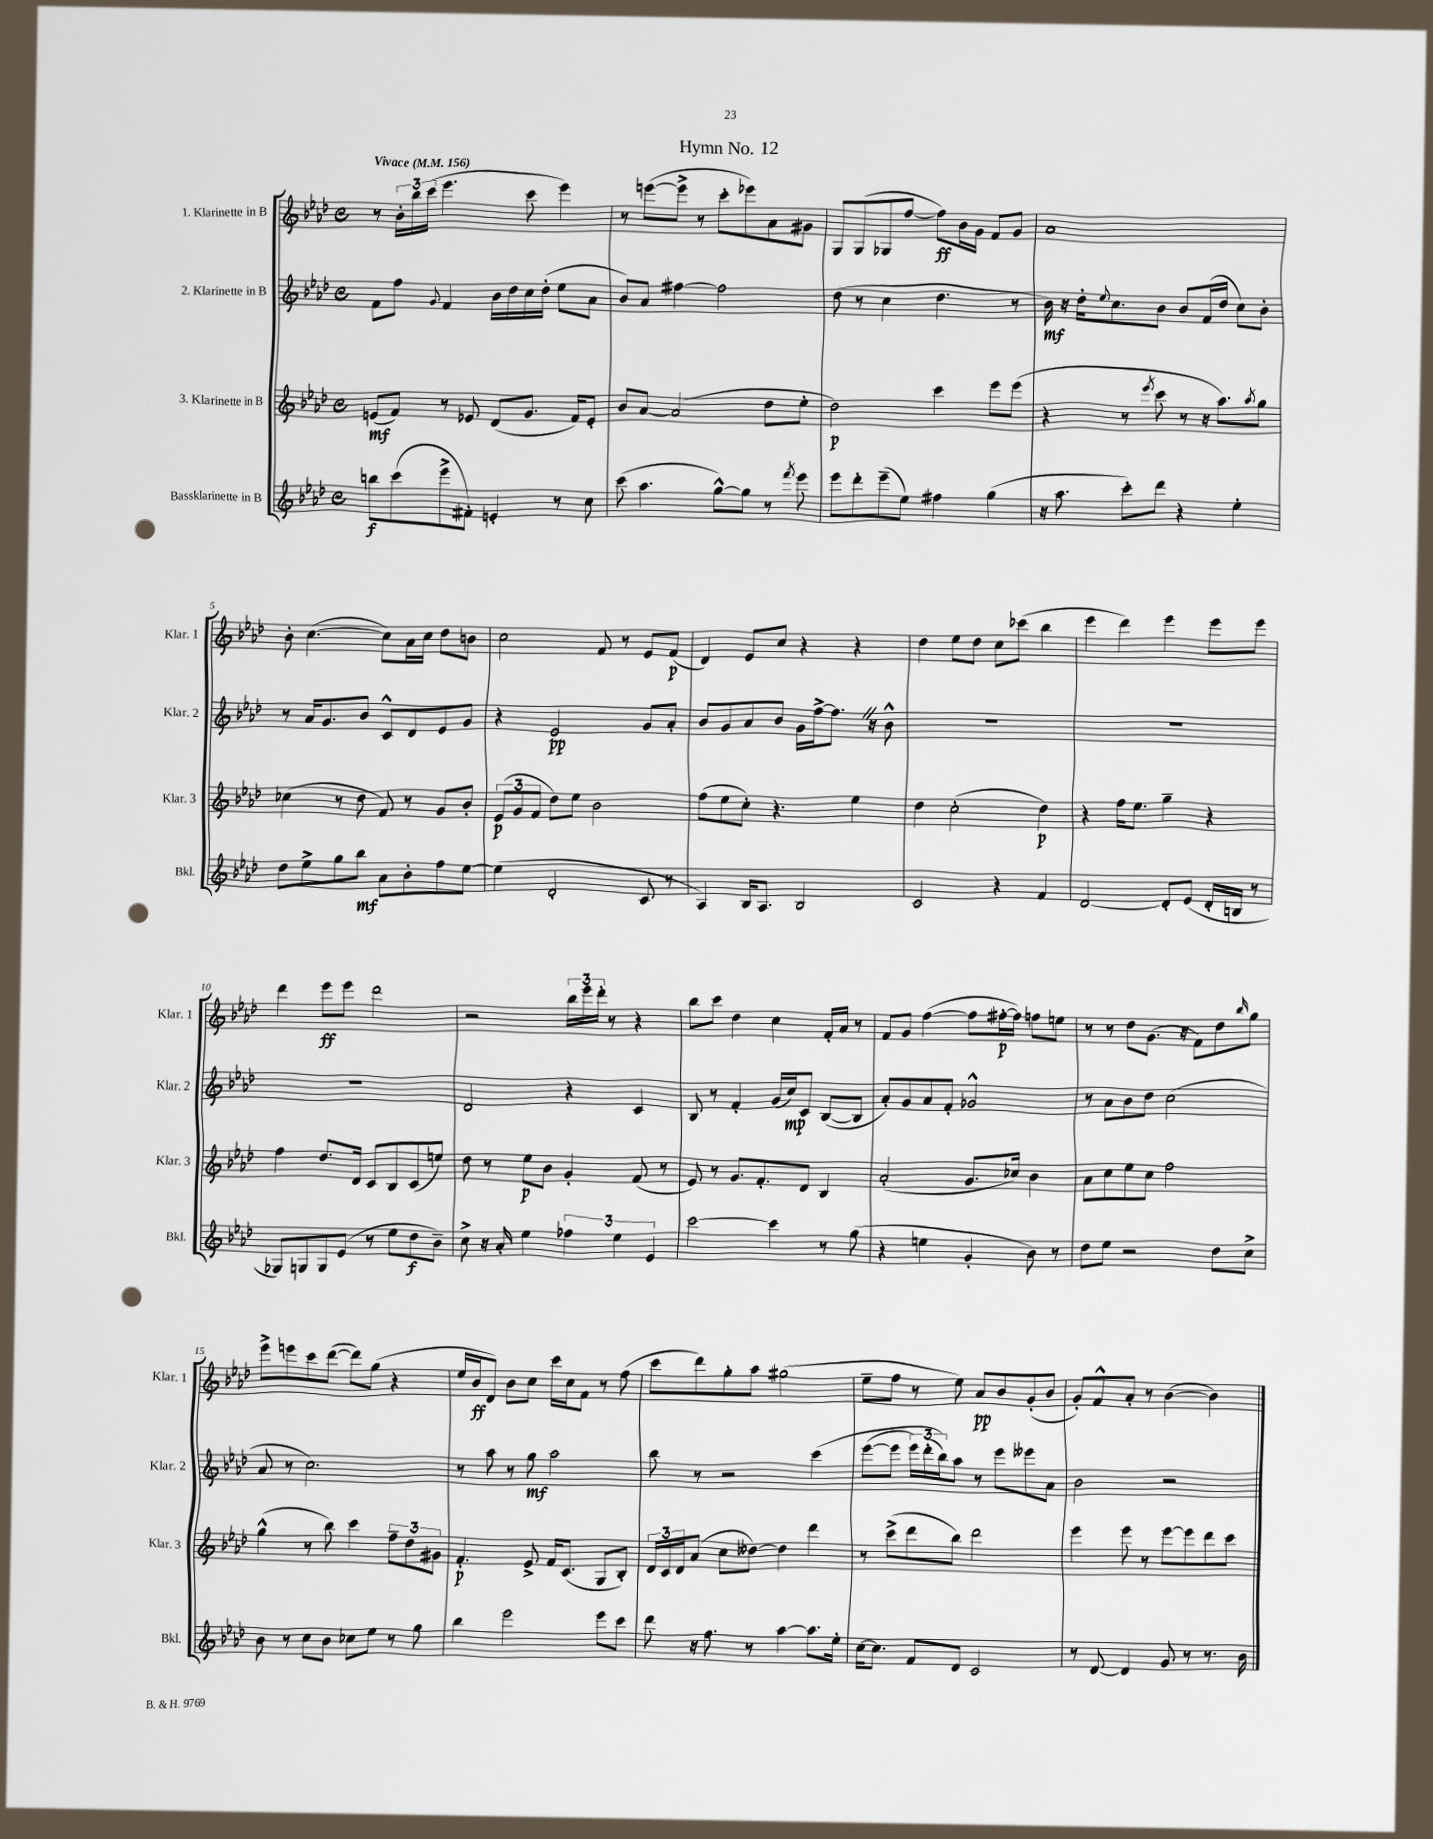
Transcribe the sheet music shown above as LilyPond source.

\header { title = "Hymn No. 12" }
<<
\new StaffGroup <<
\new Staff = "s0" \with { instrumentName = "1. Klarinette in B" shortInstrumentName = "Klar. 1" } {
    \clef treble \key aes \major \defaultTimeSignature \time 4/4 \tempo "Vivace" 4 = 156
    r8 \tuplet 3/2 { bes'16-. bes''16 c'''16( } ees'''4. c'''8 ees'''4) |
    r8 e'''8~( e'''8-> r8 c'''8-. ees'''8) aes'8 gis'8 |
    g8 g8( ges8 f''8~ f''8\ff) bes'16 g'16 f'8 g'8 |
    aes'1 |
    bes'8-. c''4.~( c''8) aes'16 c''16 des''8 b'8 |
    c''2 f'8 r8 ees'8 f'8\p( |
    des'4) ees'8 c''8 r4 r4 |
    des''4 ees''8 des''8 c''8 ces'''8( bes''4 |
    ees'''4 des'''4) ees'''4 ees'''8 ees'''8 |
    des'''4 ees'''8\ff ees'''8 des'''2 |
    r2 \tuplet 3/2 { bes''16 ees'''16 des'''16-. } r8 r4 |
    bes''8 c'''8 des''4 c''4 f'16-. aes'16 r8 |
    f'8 g'8 f''4~( f''8 fis''16~-.\p fis''16) f''8 e''8 |
    r8 r8 des''8 g'8.( r16 f'8) des''8 \grace { bes''16 } g''8 |
    ees'''8-> e'''8 c'''8 des'''8~( des'''8) g''8( r4 |
    ees''16 bes'16\ff des'8) bes'8 c''8 c'''16 c''16 f'8 r8 f''8( |
    c'''8 des'''8) g''8-. aes''8 gis''2( |
    ees''8-- f''8 r8 ees''8) aes'8\pp bes'8 g'8-.( bes'8 |
    g'8-.) f'8-^ aes'8-. r8 bes'4~( bes'4) \bar "|." |
}
\new Staff = "s1" \with { instrumentName = "2. Klarinette in B" shortInstrumentName = "Klar. 2" } {
    \clef treble \key aes \major \defaultTimeSignature \time 4/4
    f'8 f''8 \appoggiatura { g'8 } f'4 bes'16 des''16 c''16 des''16-.( ees''8 aes'8 |
    bes'8) aes'8 fis''4~ fis''2 |
    des''8( r8 c''4 des''4. r8 |
    bes'16\mf) r16 des''16-. \appoggiatura { ees''8 } c''8. bes'8 bes'8 f'16( des''16 c''8) bes'8-. |
    r8 aes'16 g'8. bes'8 c'8-^ des'8 ees'8 g'8 |
    r4 ees'2\pp g'8 aes'8-. |
    bes'8 g'8 aes'8 bes'8 g'16 f''16~-> f''8. \once \override BreathingSign.text = \markup { \musicglyph "scripts.caesura.straight" } \breathe r16 bes'8-^ |
    R1 |
    R1 |
    R1 |
    des'2 r4 c'4 |
    bes8 r8 f'4-. g'16( c''16\mp) c'8 bes8~( bes8 |
    aes'8-.) g'8 aes'8 f'8-. ges'2-^ |
    r8 aes'8 bes'8 des''8 c''2( |
    aes'8 r8 c''2.) |
    r8 aes''8 r8 g''8\mf aes''2 |
    bes''8 r8 r2 c'''4\( |
    ees'''8~( ees'''8 \tuplet 3/2 { ees'''16) des'''16-.( bes''16)\) } aes''8 r8 ees'''8 eeses'''8 aes'8 |
    bes'2 r2 \bar "|." |
}
\new Staff = "s2" \with { instrumentName = "3. Klarinette in B" shortInstrumentName = "Klar. 3" } {
    \clef treble \key aes \major \defaultTimeSignature \time 4/4
    e'8\mf( f'8) r8 ees'8 des'8( g'8. f'16) ees'8-. |
    bes'8 aes'8~ aes'2( des''8 ees''8-. |
    des''2\p) c'''4 ees'''8 ees'''8( |
    r4 r8 \acciaccatura { ees'''8 } c'''8 r8 r16 aes''8.) \acciaccatura { aes''8 } g''8 |
    ces''4( r8 des''8 f'8) r8 g'8 bes'8-. |
    \tuplet 3/2 { ees'8\p( g'8 f'8 } des''8) ees''8 bes'2 |
    f''8( ees''8 c''8-.) r4. ees''4 |
    des''4 c''2-.( des''4\p) |
    r4 f''16 ees''8. g''4-- r4 |
    f''4 des''8. des'16 c'8 bes8 c'8( e''8) |
    des''8 r8 ees''8\p bes'8 g'4-. f'8( r8 |
    ees'8) r8 g'8. f'8.-. des'8 bes4 |
    aes'2-.( g'8. ces''16) bes'4 |
    aes'8 c''8 ees''8 c''8 f''2 |
    g''4-^( r8 bes''8) c'''4 \tuplet 3/2 { f''8-- des''8 gis'8 } |
    f'4.-.\p ees'8-> f'16 c'8.( g8 bes8-.) |
    \tuplet 3/2 { des'16 c'16 des'16 } aes'8( c''8 deses''8~) deses''4 des'''4 |
    r8 c'''8->( des'''8 bes''8) des'''2 |
    ees'''4 ees'''8 r8 ees'''8~ ees'''8 des'''8 c'''8 \bar "|." |
}
\new Staff = "s3" \with { instrumentName = "Bassklarinette in B" shortInstrumentName = "Bkl." } {
    \clef treble \key aes \major \defaultTimeSignature \time 4/4
    b''8\f c'''8( ees'''8-> fis'8-.) e'4-. r8 c''8 |
    c'''8( aes''4. g''8~-^) g''8 r8 \acciaccatura { f'''8 } ees'''8 |
    ees'''8 des'''8-. ees'''8--( ees''8) fis''4 g''4( |
    r16 aes''8. c'''8-.) des'''8 r4 ees''4-. |
    des''8 ees''8-> g''8 bes''8\mf aes'8 bes'8-. f''8 ees''8~ |
    ees''4( des'2-. c'8 r8 |
    aes4) bes16 aes8. bes2 |
    c'2 r4 f'4 |
    des'2~ des'8-. ees'8( des'16-. b16 r8 |
    ges8) g8 g8 ees'8( r8 ees''8 des''8\f bes'8--) |
    c''8-> r16 aes'16-. ees''4 \tuplet 3/2 { fes''4 ees''4 ees'4 } |
    c'''2~ c'''4 r8 g''8( |
    r4 e''4 g'4-. bes'8) r8 |
    des''8 ees''8 r2 des''8 c''8-> |
    bes'8 r8 c''8 bes'8 ces''8 ees''8 r8 g''8 |
    bes''4 ees'''2 ees'''8 c'''8 |
    des'''8 r16 f''8. r8 aes''4~ aes''8. ees''16-. |
    c''16~ c''8. f'8 des'8 c'2 |
    r8 des'8~ des'4 g'8 r8 r8. bes'16 \bar "|." |
}
>>
>>
